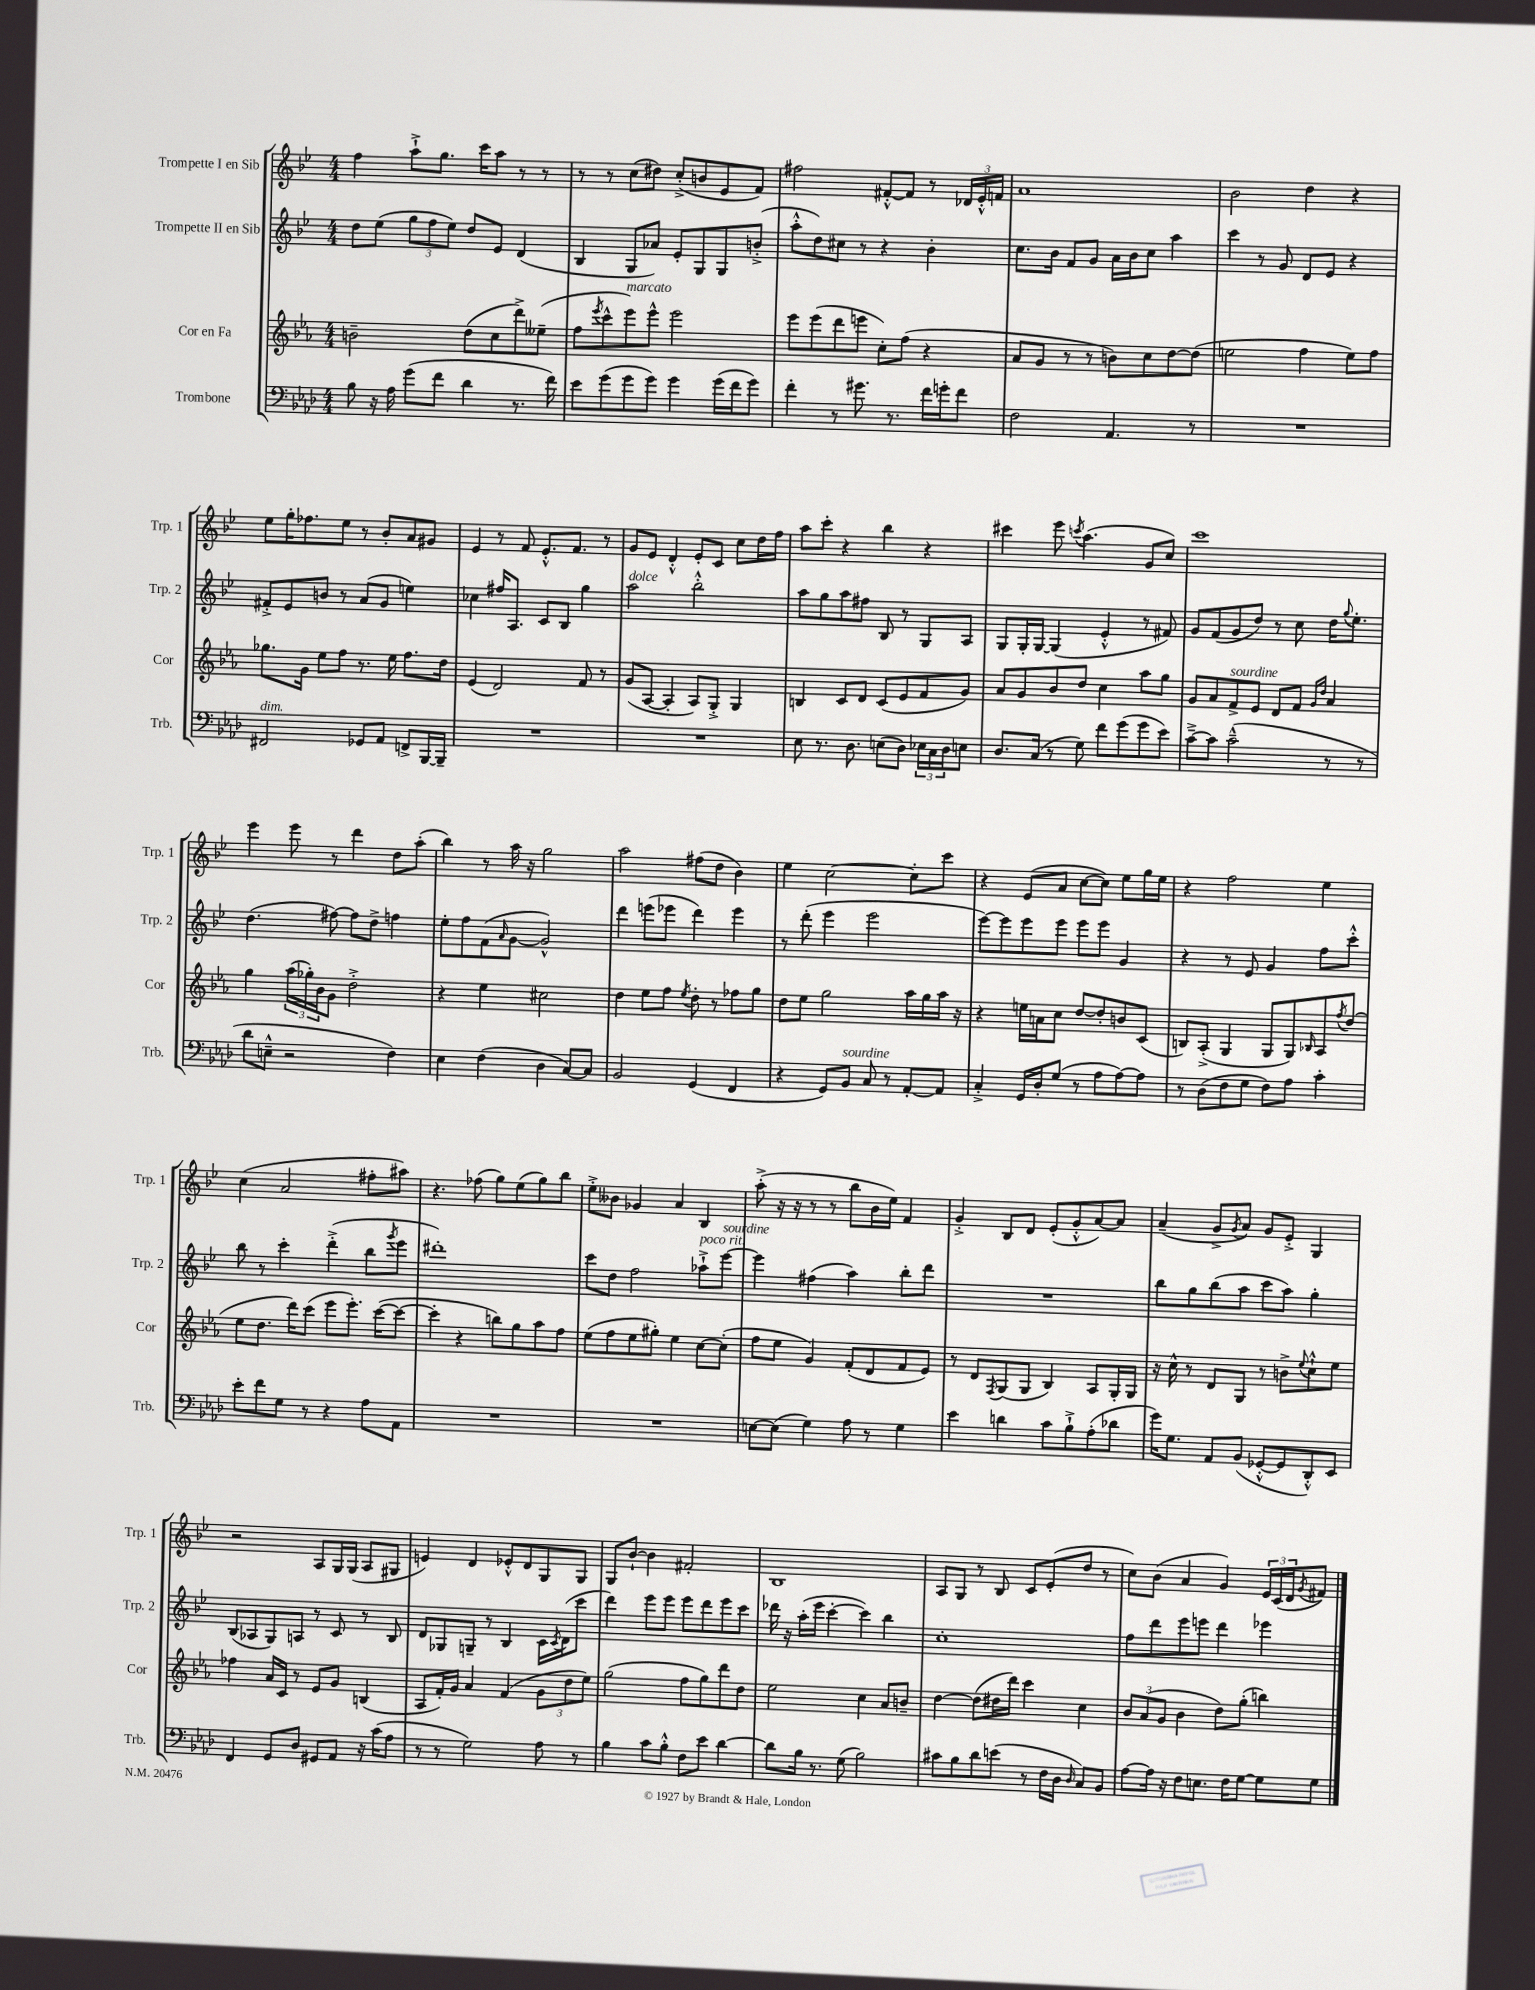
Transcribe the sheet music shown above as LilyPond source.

<<
\new StaffGroup <<
\new Staff = "s0" \with { instrumentName = "Trompette I en Sib" shortInstrumentName = "Trp. 1" } {
    \clef treble \key bes \major \numericTimeSignature \time 4/4
    f''4 a''8-!-> g''8. c'''16 a''8 r8 r8 |
    r8 r8 c''8( dis''8) c''8-.->( b'8 ees'8 f'8) |
    fis''2 fis'8~-.-^ fis'8 r8 \tuplet 3/2 { des'16 ees'16-.-^ f'16 } |
    a'1 |
    bes'2 d''4 r4 |
    ees''8 g''16-. fes''8. ees''8 r8 bes'8-. a'8 gis'8 |
    ees'4 r8 f'8 ees'8.-.-^ f'8. r8 |
    g'8 ees'8 d'4-.-^ ees'8-. c'8 c''8 d''16 f''16 |
    a''8 c'''8-. r4 bes''4 r4 |
    cis'''4 ees'''8 \acciaccatura { c'''8 } a''4.( g'8 c''8) |
    c'''1 |
    ees'''4 ees'''8 r8 d'''4 d''8 a''8-.( |
    bes''4) r8 a''16 r16 g''2 |
    a''2 fis''8( d''8 bes'4) |
    ees''4 c''2~ c''8-. c'''8 |
    r4 ees'8( a'8 c''8~ c''8) ees''8 g''16 ees''16 |
    r4 f''2 ees''4 |
    c''4( a'2 fis''8-. ais''8) |
    r4. fes''8( g''8) ees''8( g''8) bes''8 |
    ees''8-.-> beses'8 ges'4 a'4 bes4 |
    a''8-.->( r16 r16 r8 r8 bes''8 bes'16 ees''16) f'4 |
    g'4-.-> bes8 d'8 ees'8-.( g'8-.-^ a'8~) a'8 |
    a'4--( g'8-> \acciaccatura { g'8 } a'8) g'8 ees'8-.-> g4 |
    r2 a8 g16 g16( a8 gis8 |
    e'4) d'4 ees'8-.-^ d'8 g8 g8 |
    g8 bes'8~-! bes'4 fis'2-. |
    bes1 |
    a8 g8 r8 bes8 c'8 ees'8-.( d''8 r8 |
    c''8) bes'8( a'4 g'4) \tuplet 3/2 { ees'16 c'16( d'16 } \acciaccatura { g'8 } fis'8) \bar "|." |
}
\new Staff = "s1" \with { instrumentName = "Trompette II en Sib" shortInstrumentName = "Trp. 2" } {
    \clef treble \key bes \major \numericTimeSignature \time 4/4
    d''8 ees''8( \tuplet 3/2 { g''8 f''8 ees''8) } d''8 ees'8 d'4( |
    bes4 g8 aes'8) ees'8-. g8 g8 b'8-.->( |
    a''8-.-^ d''8) cis''8 r8 r4 bes'4-. |
    c''8. bes'16 f'8 g'8 a'16 bes'16 c''8 a''4 |
    c'''4 r8 g'8 d'8 ees'8 r4 |
    fis'8-.-> ees'8 b'8 r8 a'8( g'8 e''4) |
    ces''4 fis''16 a8. c'8 bes8 g''4 |
    a''2^\markup { \italic "dolce" } bes''2-.-^ |
    a''8 g''8 a''8 fis''8 bes8 r8 g8 a8 |
    g8 g16-. g16~ g4( ees'4-.-^ r8 fis'8) |
    g'8 f'8( g'8 d''8) r8 c''8 d''16 \appoggiatura { g''8 } ees''8.-. |
    d''4.( fis''8~) fis''8 d''8-> f''4 |
    ees''8-. f''8 f'8( \grace { a'16 } g'8~ g'2-^) |
    d'''4 e'''8( ees'''8 d'''4) ees'''4 |
    r8 d'''8-.( ees'''4 ees'''2 |
    ees'''8~) ees'''8 ees'''8 ees'''8 ees'''8 ees'''8 g'4 |
    r4 r8 ees'8 g'4 f''8 c'''8-.-^ |
    bes''8 r8 c'''4-. d'''4-.->( bes''8 \acciaccatura { g'''8 } ees'''8 |
    dis'''1-.) |
    c'''8 d''8 f''2 aes''8-!->^\markup { \italic "poco rit." } ees'''8~^\markup { \italic "sourdine" } |
    ees'''4 fis''4( a''4) bes''8-. d'''8 |
    R1 |
    bes''8 g''8 bes''8( a''8 c'''8 a''8) g''4-. |
    bes8( aes8 g8) a8 r8 c'8 r8 bes8 |
    d'8 ges8 g8-- r8 bes4 c'16 \acciaccatura { c'8 } d'16( c'''8 |
    d'''4) ees'''8 ees'''8 ees'''8 d'''8 ees'''8 c'''8 |
    des'''16 r16 a''16-.( ees'''16 c'''4~-. c'''4) bes''4 |
    c''1-. |
    f''8 d'''8 ees'''8 e'''8 d'''4 ees'''4 \bar "|." |
}
\new Staff = "s2" \with { instrumentName = "Cor en Fa" shortInstrumentName = "Cor" } {
    \clef treble \key ees \major \numericTimeSignature \time 4/4
    b'2-- d''8( c''8 d'''8->) eeses''8--( |
    f''8 \acciaccatura { ees'''8 } c'''8-^ ees'''8^\markup { \italic "marcato" }) ees'''8-^ ees'''2 |
    ees'''8 ees'''8( d'''8 e'''8 c''8-.) f''8( r4 |
    aes'8 g'8 r8 r8 b'8) c''8 d''8~ d''8( |
    e''2 f''4 e''8) f''8 |
    ges''8. g'16 ees''8 f''8 r8. ees''16 f''8. d''16 |
    ees'4( d'2) f'8 r8 |
    g'8( aes8~ aes4-. aes8) g8-.-> g4 |
    b4 c'8 d'8 c'8( ees'8 f'8 g'8) |
    aes'8 g'8 bes'8 d''8 c''4 aes''8 g''8 |
    g'8 aes'8 f'8->^\markup { \italic "sourdine" } ees'8 d'8 f'8 \grace { g'16 d''16 } aes'4 |
    g''4 \tuplet 3/2 { aes''16( ges''16-.) bes'16 } g'8 d''2-.-> |
    r4 ees''4 cis''2 |
    d''4 ees''8 f''8 \acciaccatura { ees''8 } d''8-. r8 fes''8 g''8 |
    d''8 ees''8 g''2 aes''16 g''16 aes''16 r16 |
    r4 e''16 a'16 c''8 d''8~ d''8-. b'8 c'8( |
    b8) aes8-.->( g4 g8 g8) \grace { bes16 } aes8 \acciaccatura { f''8 } d''8( |
    ees''8 d''8. d'''16) c'''8( ees'''8 ees'''8.-.) c'''16~( c'''8~ |
    c'''4-. r4 b''8) g''8 aes''8 f''8 |
    ees''8( f''8 ees''8 gis''8-.) ees''4 c''8~ c''8-.( |
    f''8 ees''8 g'4) f'8-.( d'8 f'8 ees'8) |
    r8 d'8 \acciaccatura { f8 } g8( g8 bes4) aes8 g16-. g16 |
    r16 c''16-^ r8 d'8 g8 r8 b'8-> \appoggiatura { ees''8 } c''8-!-^ ees''8 |
    fes''4 aes'16 c'16 r8 ees'8 g'8 b4( |
    aes8 f'16-.) g'16 aes'4 f'4( \tuplet 3/2 { g'8 d''8 ees''8) } |
    g''2( f''8 g''8) d'''8 d''8 |
    ees''2 c''4 aes'8 b'8-- |
    d''4~ d''8( dis''16 d'''16) c'''4 c''4 |
    \tuplet 3/2 { bes'8 aes'8( g'8 } bes'4 d''8) g''8-.( b''4) \bar "|." |
}
\new Staff = "s3" \with { instrumentName = "Trombone" shortInstrumentName = "Trb." } {
    \clef bass \key aes \major \numericTimeSignature \time 4/4
    bes8 r16 aes16 g'8( f'8 des'4 r8. f'16) |
    ees'8 g'8( g'8 g'8) g'4 g'16( f'16 g'8) |
    f'4-. r8 gis'8. r8. f'16 g'16-. f'8 |
    f2 aes,4. r8 |
    R1 |
    fis,2^\markup { \italic "dim." } ges,8 aes,8 f,8-> bes,,16~ bes,,16-- |
    R1 |
    R1 |
    ees8 r8. des8. e8( des8) \tuplet 3/2 { ees16 c16 des16 } e8 |
    des8. c16( r8 g8) f'8 g'8( g'8 ees'8) |
    c'8~---> c'8 c'2---^( r8 r8 |
    des'8 e8---^ r2 f4) |
    ees4 f4( des4 c8~) c8 |
    bes,2 g,4( f,4 |
    r4 g,8) bes,8^\markup { \italic "sourdine" } c8 r8 aes,8~-. aes,8 |
    c4-.-> g,16 des16-. g8( r8 aes8 aes8~) aes8 |
    r8 des8( f8 g8 f8) aes8 c'4-. |
    ees'8-. f'8 g8 r8 r4 aes8 aes,8 |
    R1 |
    R1 |
    e8~ e8( g4) aes8 r8 g4 |
    ees'4 d'4 c'8 bes8-!-> aes8-.( des'8 |
    g'16) g8. aes,8 bes,8( ges,8~-.-^ ges,8 des,8-.-^) ees,8 |
    f,4 g,8 des8 gis,8 aes,8 r16 c'16( aes8 |
    r8 r8 g2) aes8 r8 |
    bes4 c'8 bes8-.-^ f8 ees'8 des'4~ |
    des'8 bes16 r8. g8( bes2) |
    cis'8 bes8 des'8 e'8( r8 f16 des16 \grace { des16 } c8) bes,8 |
    aes8~ aes16 r16 f8 e8. f16 g8~ g8 g8 \bar "|." |
}
>>
>>
\layout { \context { \Score \remove "Bar_number_engraver" } }
